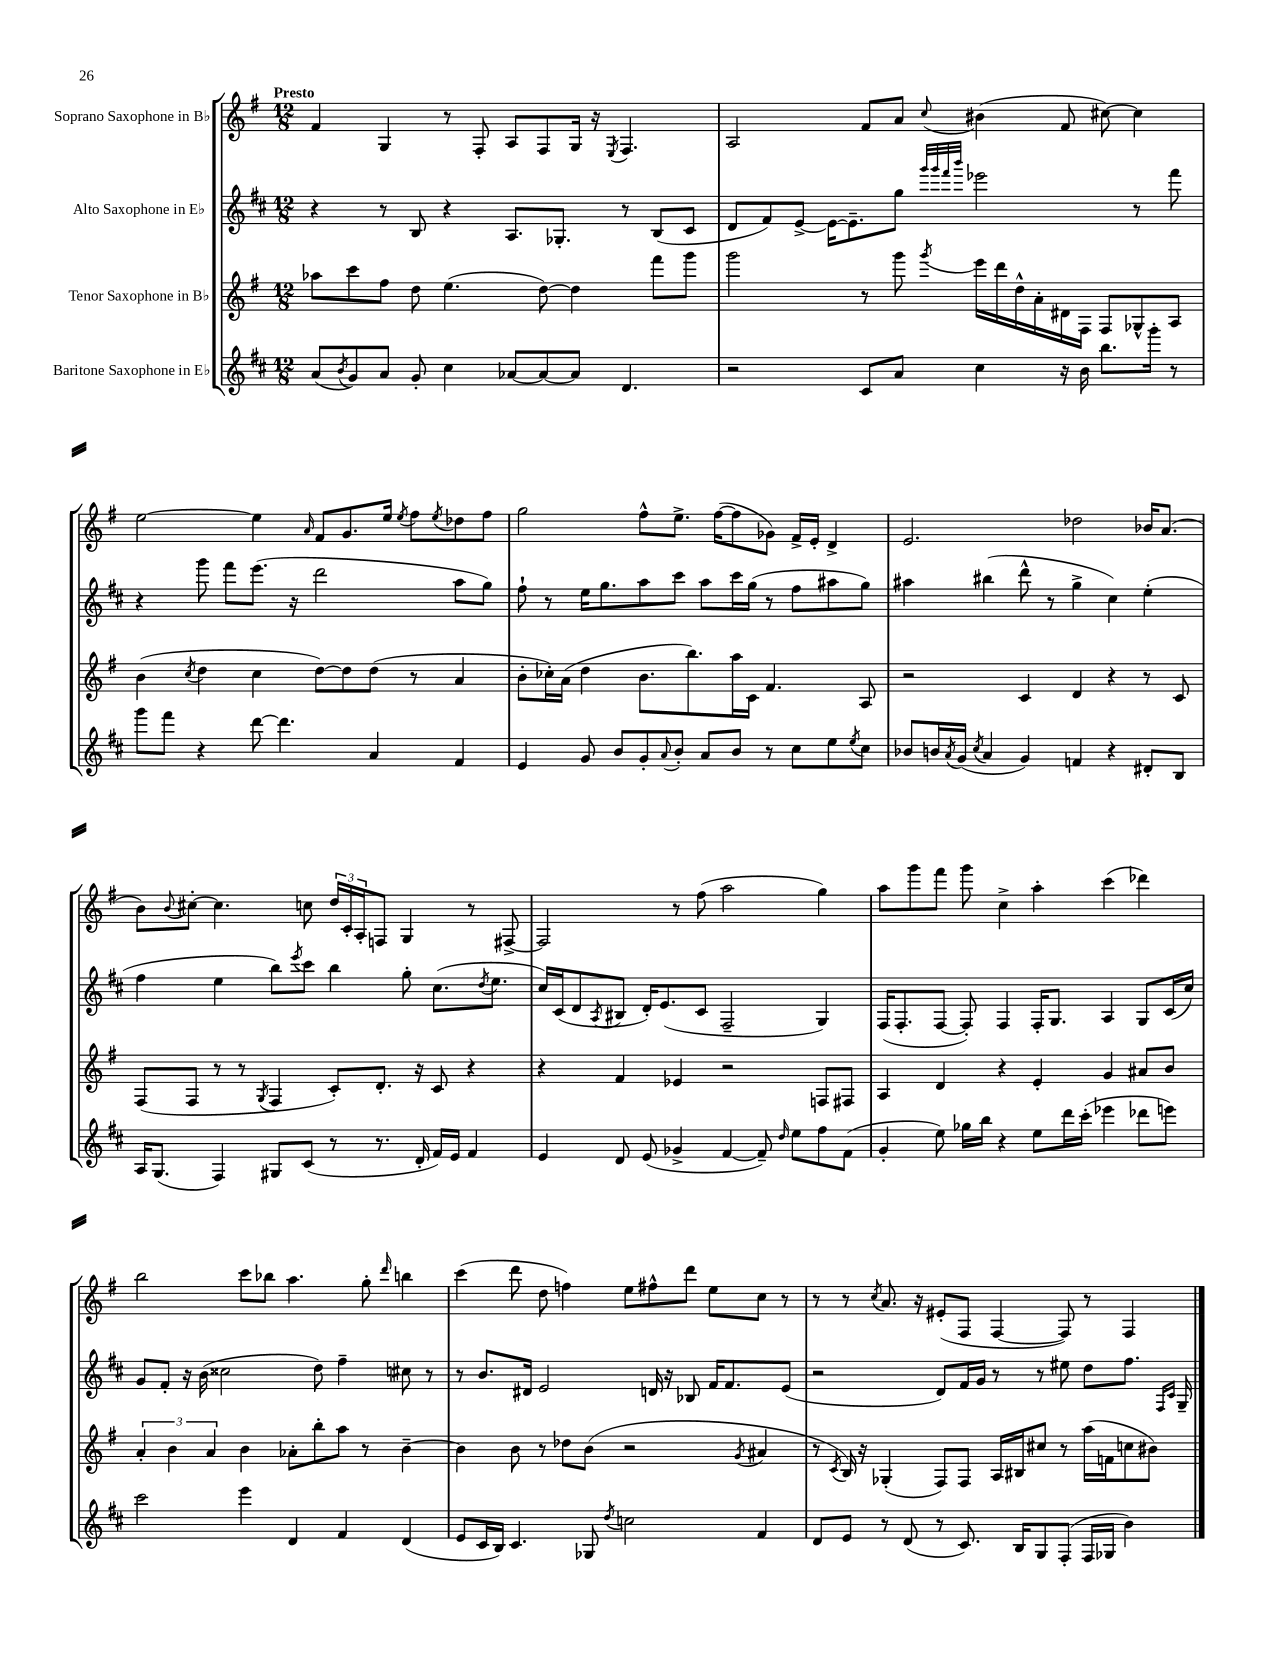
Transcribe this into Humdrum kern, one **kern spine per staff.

**kern	**kern	**kern	**kern
*part4	*part3	*part2	*part1
*staff4	*staff3	*staff2	*staff1
*I"Baritone Saxophone in E♭	*I"Tenor Saxophone in B♭	*I"Alto Saxophone in E♭	*I"Soprano Saxophone in B♭
*clefG2	*clefG2	*clefG2	*clefG2
*k[f#c#]	*k[f#]	*k[f#c#]	*k[f#]
*M12/8	*M12/8	*M12/8	*M12/8
=1	=1	=1	=1
!	!	!	!LO:TX:a:B:t=Presto
(8a/L	8aa-X\L	4r	4f#/
8qb/	.	.	.
8g/)	8ccc\	.	.
8a/J	8ff#\J	8r	4G/
8g'/	8dd\	8B/	.
4cc#\	(4.ee\	4r	8r
.	.	.	8F#'/
[8a-X/L	.	8.A/L	8A/L
8a-/_	[8dd\)	.	8F#/
.	.	8.G-X'/J	.
8a-/J]	4dd\]	.	16G/Jk
.	.	.	16r
.	.	.	8qE/
4.d/	.	8r	4.F#/
.	8fff#\L	(8B/L	.
.	8ggg\J	8c#/J	.
=2	=2	=2	=2
2r	2ggg\	8d/L	2A/
.	.	8f#/)	.
.	.	[8e^/J	.
.	.	16e\KL_	.
.	.	8.e~\]	.
8c#/L	8r	.	8f#/L
8a/J	8ggg\	8gg\J	8a/J
.	.	32qqggg/LLL	.
.	.	32qqggg/	.
.	.	32qqfff#/	.
.	8qggg/	32qqbbb/JJJ	8qqcc/
4cc#\	16eee\LL	2eee-X\	(4b#X\
.	16ddd\	.	.
.	16dd^^\	.	.
.	16a'\	.	.
16r	16d#X\	.	8f#/
16b\	16F#\JJ	.	.
8.bb\L	8F#/L	.	[8cc#X\)
.	8G-X^^/	8r	4cc#\]
16ggg'\Jk	.	.	.
8r	8A/J	8fff#\	.
!!LO:LB:g=z
=3	=3	=3	=3
8ggg\L	(4b\	4r	[2ee\
8fff#\J	.	.	.
.	8qcc/	.	.
4r	4dd\	8ggg\	.
.	.	8fff#\L	.
[8ddd\	4cc\	(8.eee\J	4ee\]
4.ddd\]	.	.	.
.	.	16r	.
.	.	.	16qqa/
.	[8dd\L)	2ddd\	8f#/L
.	8dd\]	.	8.g/
4a/	(8dd\J	.	.
.	.	.	16ee/Jk
.	.	.	8qee/
.	8r	.	8ff#\L
.	.	.	8qee/
4f#/	4a/	8aa\L	8dd-X\
.	.	8gg\J)	8ff#\J
=4	=4	=4	=4
4e/	8b'\L	8ff#`\	2gg\
.	16cc-X'\L)	8r	.
.	(16a\JJ	.	.
8g/	4dd\	16ee\KL	.
.	.	8.gg\	.
8b/L	.	.	.
8g'/	8.b\L	8aa\	8ff#^^\L
8qqa/	.	.	.
8b'/J	.	8ccc#\J	8.ee^\J
.	8.bb\)	.	.
8a/L	.	8aa\L	.
.	.	.	([16ff#\KL
8b/J	16aa\L	16ccc#\L	8ff#\]
.	16c\JJ	(16gg\JJ	.
8r	4.f#/	8r	8g-X\J)
8cc#\L	.	8ff#\L	16f#^/LL
.	.	.	16e'/JJ
8ee\	.	8aa#X\	4d^/
8qee/	.	.	.
8cc#\J	8A/	8gg\J)	.
=5	=5	=5	=5
8b-X/L	2r	4aa#X\	2.e/
16bn/L	.	.	.
8qa/	.	.	.
(16g/JJ	.	.	.
8qcc#/	.	.	.
4a/	.	(4bb#X\	.
4g/)	4c/	8ddd^^\	.
.	.	8r	.
4fn/	4d/	4gg^\	2dd-X\
4r	4r	4cc#\)	.
8d#X'/L	8r	(4ee'\	16b-X/KL
.	.	.	(8.a/J
8B/J	8c/	.	.
!!LO:LB:g=z
=6	=6	=6	=6
16A/KL	(8F#/L	4ff#\	8b\L)
(8.G/J	.	.	.
.	.	.	8qqb/
.	8F#/J	.	[8cc#X'\J
4F#/)	8r	4ee\	4.cc#\]
.	8r	.	.
.	8qG/	.	.
8G#X/L	4F#/	8bb\L)	.
.	.	8qeee/	.
(8c#/J	.	8ccc#\J	8ccn\
8r	8c'/L)	4bb\	24dd/LL
.	.	.	24c'/
.	.	.	24A'/J
8.r	8.d'/J	.	8Fn/J
.	.	8gg'\	4G/
16d'/	16r	.	.
16f#/LL)	8c/	(8.cc#\L	.
16e/JJ	.	.	.
4f#/	4r	.	8r
.	.	8qdd/	.
.	.	8.ee\J	.
.	.	.	[8F#X^/
=7	=7	=7	=7
4e/	4r	16cc#/LL)	2F#/]
.	.	(16c#/J	.
.	.	8d/	.
.	.	8qA/	.
8d/	4f#/	8B#X/J	.
(8e/	.	16d'/KL)	.
.	.	(8.e/	.
4g-X^/	4e-X/	.	8r
.	.	8c#/J	(8ff#\
[4f#/	2r	2F#~/	2aa\
8f#~/])	.	.	.
16qqdd/	.	.	.
8ee\L	.	.	.
8ff#\	8Fn/L	4G/)	4gg\)
(8f#\J	8F#X/J	.	.
=8	=8	=8	=8
4g'/	4A/	(16F#/KL	8aa\L
.	.	8.F#'/	.
.	.	.	8ggg\
8ee\)	4d/	[8F#/J	8fff#\J
16gg-X\LL	.	8F#'/])	8ggg\
16bb\JJ	.	.	.
4r	4r	4F#/	4cc^\
8ee\L	4e'/	16F#'/KL	4aa'\
.	.	8.G/J	.
16ddd\L	.	.	.
(16ccc#'\JJ	.	.	.
4eee-X\	4g/	4A/	(4ccc\
8ddd-X\L	8a#X/L	8G/L	4ddd-X\)
8eeen\J)	8b/J	(16c#/L	.
.	.	16cc#/JJ)	.
!!LO:LB:g=z
=9	=9	=9	=9
2ccc#\	6a'/	8g/L	2bb\
.	.	8f#'/J	.
.	6b\	.	.
.	.	16r	.
.	.	(16b\	.
.	6a/	.	.
.	.	2cc##X\	.
4eee\	4b\	.	8ccc\L
.	.	.	8bb-X\J
4d/	8a-X'\L	.	4.aa\
.	8bb'\	8dd\)	.
4f#/	8aa\J	4ff#~\	.
.	8r	.	8gg'\
.	.	.	16qqddd/
(4d/	[4b~\	8cc#X\	4bbn\
.	.	8r	.
=10	=10	=10	=10
8e/L	4b\]	8r	(4ccc\
16c#/L	.	8.b/L	.
16B/JJ)	.	.	.
4.c#/	8b\	.	8ddd\
.	.	16d#X/Jk	.
.	8r	2e/	8dd\
.	8dd-X\L	.	4ffn\)
8G-X/	(8b\J	.	.
8qdd/	.	.	.
2ccn\	2r	.	8ee\L
.	.	16dn/	8ff#X^^\
.	.	16r	.
.	.	8B-X/	8ddd\J
.	.	16f#/KL	8ee\L
.	.	8.f#/	.
.	8qg/	.	.
4f#/	4a#X/	.	8cc\J
.	.	(8e/J	8r
=11	=11	=11	=11
8d/L	8r	2r	8r
.	8qc/	.	.
8e/J	16B/)	.	8r
.	16r	.	.
.	.	.	8qcc/
8r	(4G-X'/	.	8.a/
(8d/	.	.	.
.	.	.	16r
8r	8F#/L)	8d/L)	(8e#X'/L
8.c#/)	8F#/J	16f#/L	8F#/J
.	.	16g/JJ	.
.	16A/LL	8r	[4F#/
16B/KL	16B#X/J	.	.
8G/	8cc#X/J	8r	.
(8F#'/J	8r	8ee#X\	8F#/])
16F#/LL	(16aa\LL	8dd\L	8r
16G-X/JJ	16fn\J	.	.
4b\)	8ccn\	8.ff#\J	4F#/
.	8b#X\J)	.	.
.	.	16qqF#/LL	.
.	.	16qqc#/JJ	.
.	.	16G~/	.
==	==	==	==
*-	*-	*-	*-
